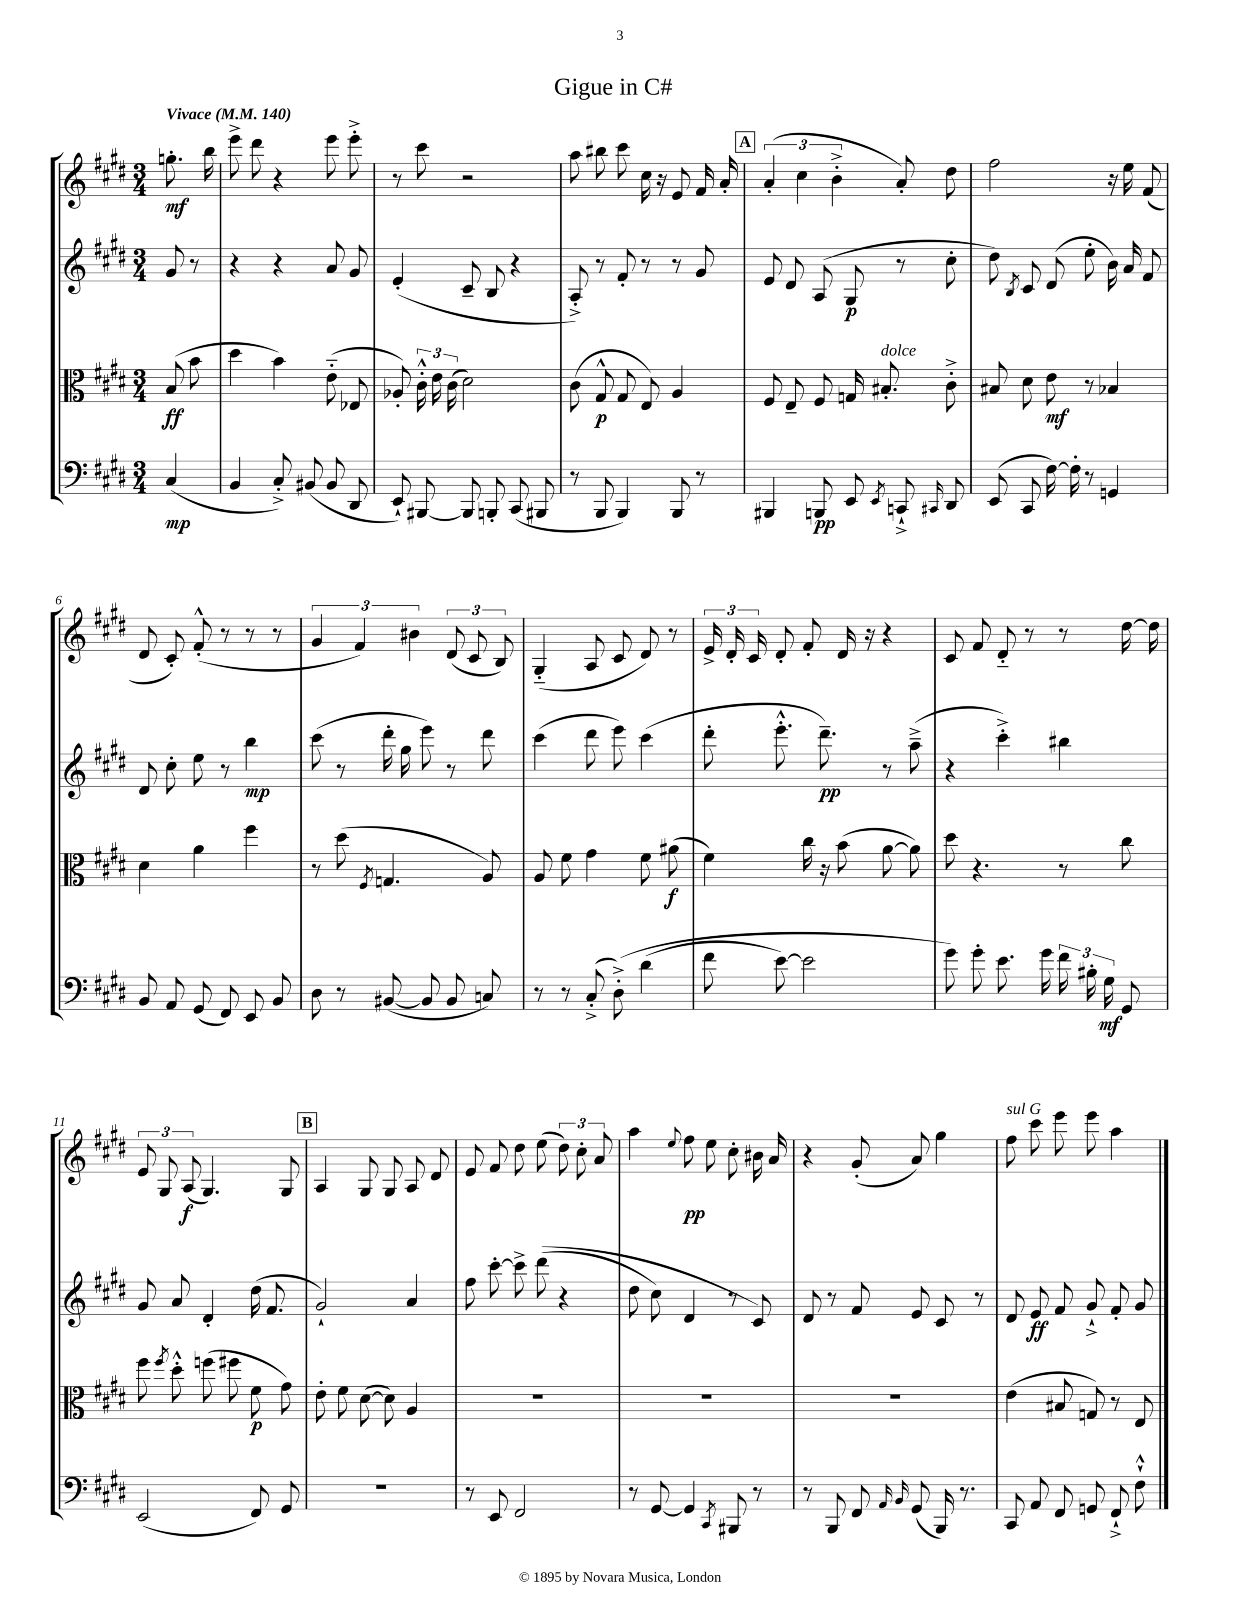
\header { title = "Gigue in C#" }
<<
\new StaffGroup <<
\new Staff = "s0" {
    \clef treble \key e \major \numericTimeSignature \time 3/4 \partial 4 \tempo "Vivace" 4 = 140
    \autoBeamOff g''8.-.\mf b''16 |
    e'''8-> dis'''8 r4 e'''8 e'''8-.-> |
    r8 cis'''8 r2 |
    a''8 bis''8 cis'''8 cis''16 r16 e'8 fis'16 a'16-. |
    \mark \markup { \box "A" } \tuplet 3/2 { a'4-.( cis''4 b'4-.-> } a'8-.) dis''8 |
    fis''2 r16 e''16 fis'8( |
    dis'8 cis'8-.) fis'8-.-^( r8 r8 r8 |
    \tuplet 3/2 { gis'4 fis'4) bis'4 } \tuplet 3/2 { dis'8( cis'8 b8) } |
    gis4-_( a8 cis'8 dis'8) r8 |
    \tuplet 3/2 { e'16-> dis'16-. cis'16 } dis'8-. fis'8-. dis'16 r16 r4 |
    cis'8 fis'8 dis'8-_ r8 r8 dis''16~ dis''16 |
    \tuplet 3/2 { e'8 gis8 a8\f( } gis4.) gis8 |
    \mark \markup { \box "B" } a4 gis8 gis8 a8 dis'8 |
    e'8 fis'8 dis''8 e''8( \tuplet 3/2 { dis''8) cis''8-. a'8 } |
    a''4 \appoggiatura { e''8 } fis''8\pp e''8 cis''8-. bis'16 a'16 |
    r4 gis'8-.( a'8) gis''4 |
    fis''8^\markup { \italic "sul G" } cis'''8 e'''8 e'''8 a''4 \bar "|." |
}
\new Staff = "s1" {
    \clef treble \key e \major \numericTimeSignature \time 3/4 \partial 4
    \autoBeamOff gis'8 r8 |
    r4 r4 a'8 gis'8 |
    e'4-.( cis'8-- b8 r4 |
    a8-.->) r8 fis'8-. r8 r8 gis'8 |
    \mark \markup { \box "A" } e'8 dis'8 a8( gis8\p r8 cis''8-. |
    dis''8) \acciaccatura { b8 } cis'8 dis'8( e''8-. b'16) a'16 fis'8 |
    dis'8 cis''8-. e''8 r8 b''4\mp |
    cis'''8( r8 dis'''16-. gis''16 e'''8) r8 dis'''8 |
    cis'''4( dis'''8 e'''8) cis'''4( |
    dis'''8-. e'''8.-.-^ dis'''8.--\pp) r8 a''8--->( |
    r4 cis'''4-.->) bis''4 |
    gis'8 a'8 dis'4-. dis''16( fis'8. |
    \mark \markup { \box "B" } gis'2-!) a'4 |
    fis''8 cis'''8~-. cis'''8-> dis'''8(\( r4 |
    dis''8 cis''8) dis'4 r8 cis'8\) |
    dis'8 r8 fis'8 e'8 cis'8 r8 |
    dis'8 e'8\ff fis'8 gis'8-!-> fis'8-. gis'8 \bar "|." |
}
\new Staff = "s2" {
    \clef alto \key e \major \numericTimeSignature \time 3/4 \partial 4
    \autoBeamOff b8\ff( b'8 |
    dis''4 b'4) e'8-_( ees8 |
    aes8-.) \tuplet 3/2 { cis'16-.-^ e'16 cis'16( } dis'2) |
    cis'8( gis8-^\p gis8 e8) a4 |
    \mark \markup { \box "A" } fis8 e8-- fis8 g16 bis8.-.^\markup { \italic "dolce" } cis'8-.-> |
    bis8 dis'8 e'8\mf r8 bes4 |
    dis'4 a'4 fis''4 |
    r8 dis''8( \acciaccatura { fis8 } g4. a8) |
    a8 fis'8 gis'4 fis'8 ais'8\f( |
    fis'4) cis''16 r16 b'8( a'8~ a'8) |
    dis''8 r4. r8 cis''8 |
    fis''8 \acciaccatura { fis''8 } dis''8-.-^ f''8( fis''8 fis'8\p gis'8) |
    \mark \markup { \box "B" } e'8-. fis'8 dis'8~( dis'8) a4 |
    R2. |
    R2. |
    R2. |
    e'4( bis8 g8) r8 e8 \bar "|." |
}
\new Staff = "s3" {
    \clef bass \key e \major \numericTimeSignature \time 3/4 \partial 4
    \autoBeamOff cis4\mp( |
    b,4 cis8-.->) bis,8( bis,8 dis,8 |
    e,8-!) bis,,8~ bis,,8 b,,8-. cis,8( bis,,8 |
    r8 b,,8 b,,4) b,,8 r8 |
    \mark \markup { \box "A" } bis,,4 b,,8\pp e,8 \acciaccatura { e,8 } c,8-!-> \grace { cis,16 } dis,8 |
    e,8( cis,8 fis16~) fis16-. r8 g,4 |
    b,8 a,8 gis,8( fis,8) e,8 b,8 |
    dis8 r8 bis,8~( bis,8 bis,8 c8) |
    r8 r8 cis8-.->( dis8-.->)\( dis'4( |
    fis'8 e'8~) e'2 |
    gis'8\) gis'8-. e'8. gis'16 \tuplet 3/2 { fis'16 bis16-. gis16\mf } gis,8 |
    e,2( fis,8) gis,8 |
    \mark \markup { \box "B" } R2. |
    r8 e,8 fis,2 |
    r8 gis,8~ gis,4 \acciaccatura { cis,8 } bis,,8 r8 |
    r8 b,,8 fis,8 \grace { a,16 b,16 } gis,8( b,,16) r8. |
    cis,8 a,8 fis,8 g,8 fis,8-!-> fis8-!-^ \bar "|." |
}
>>
>>
